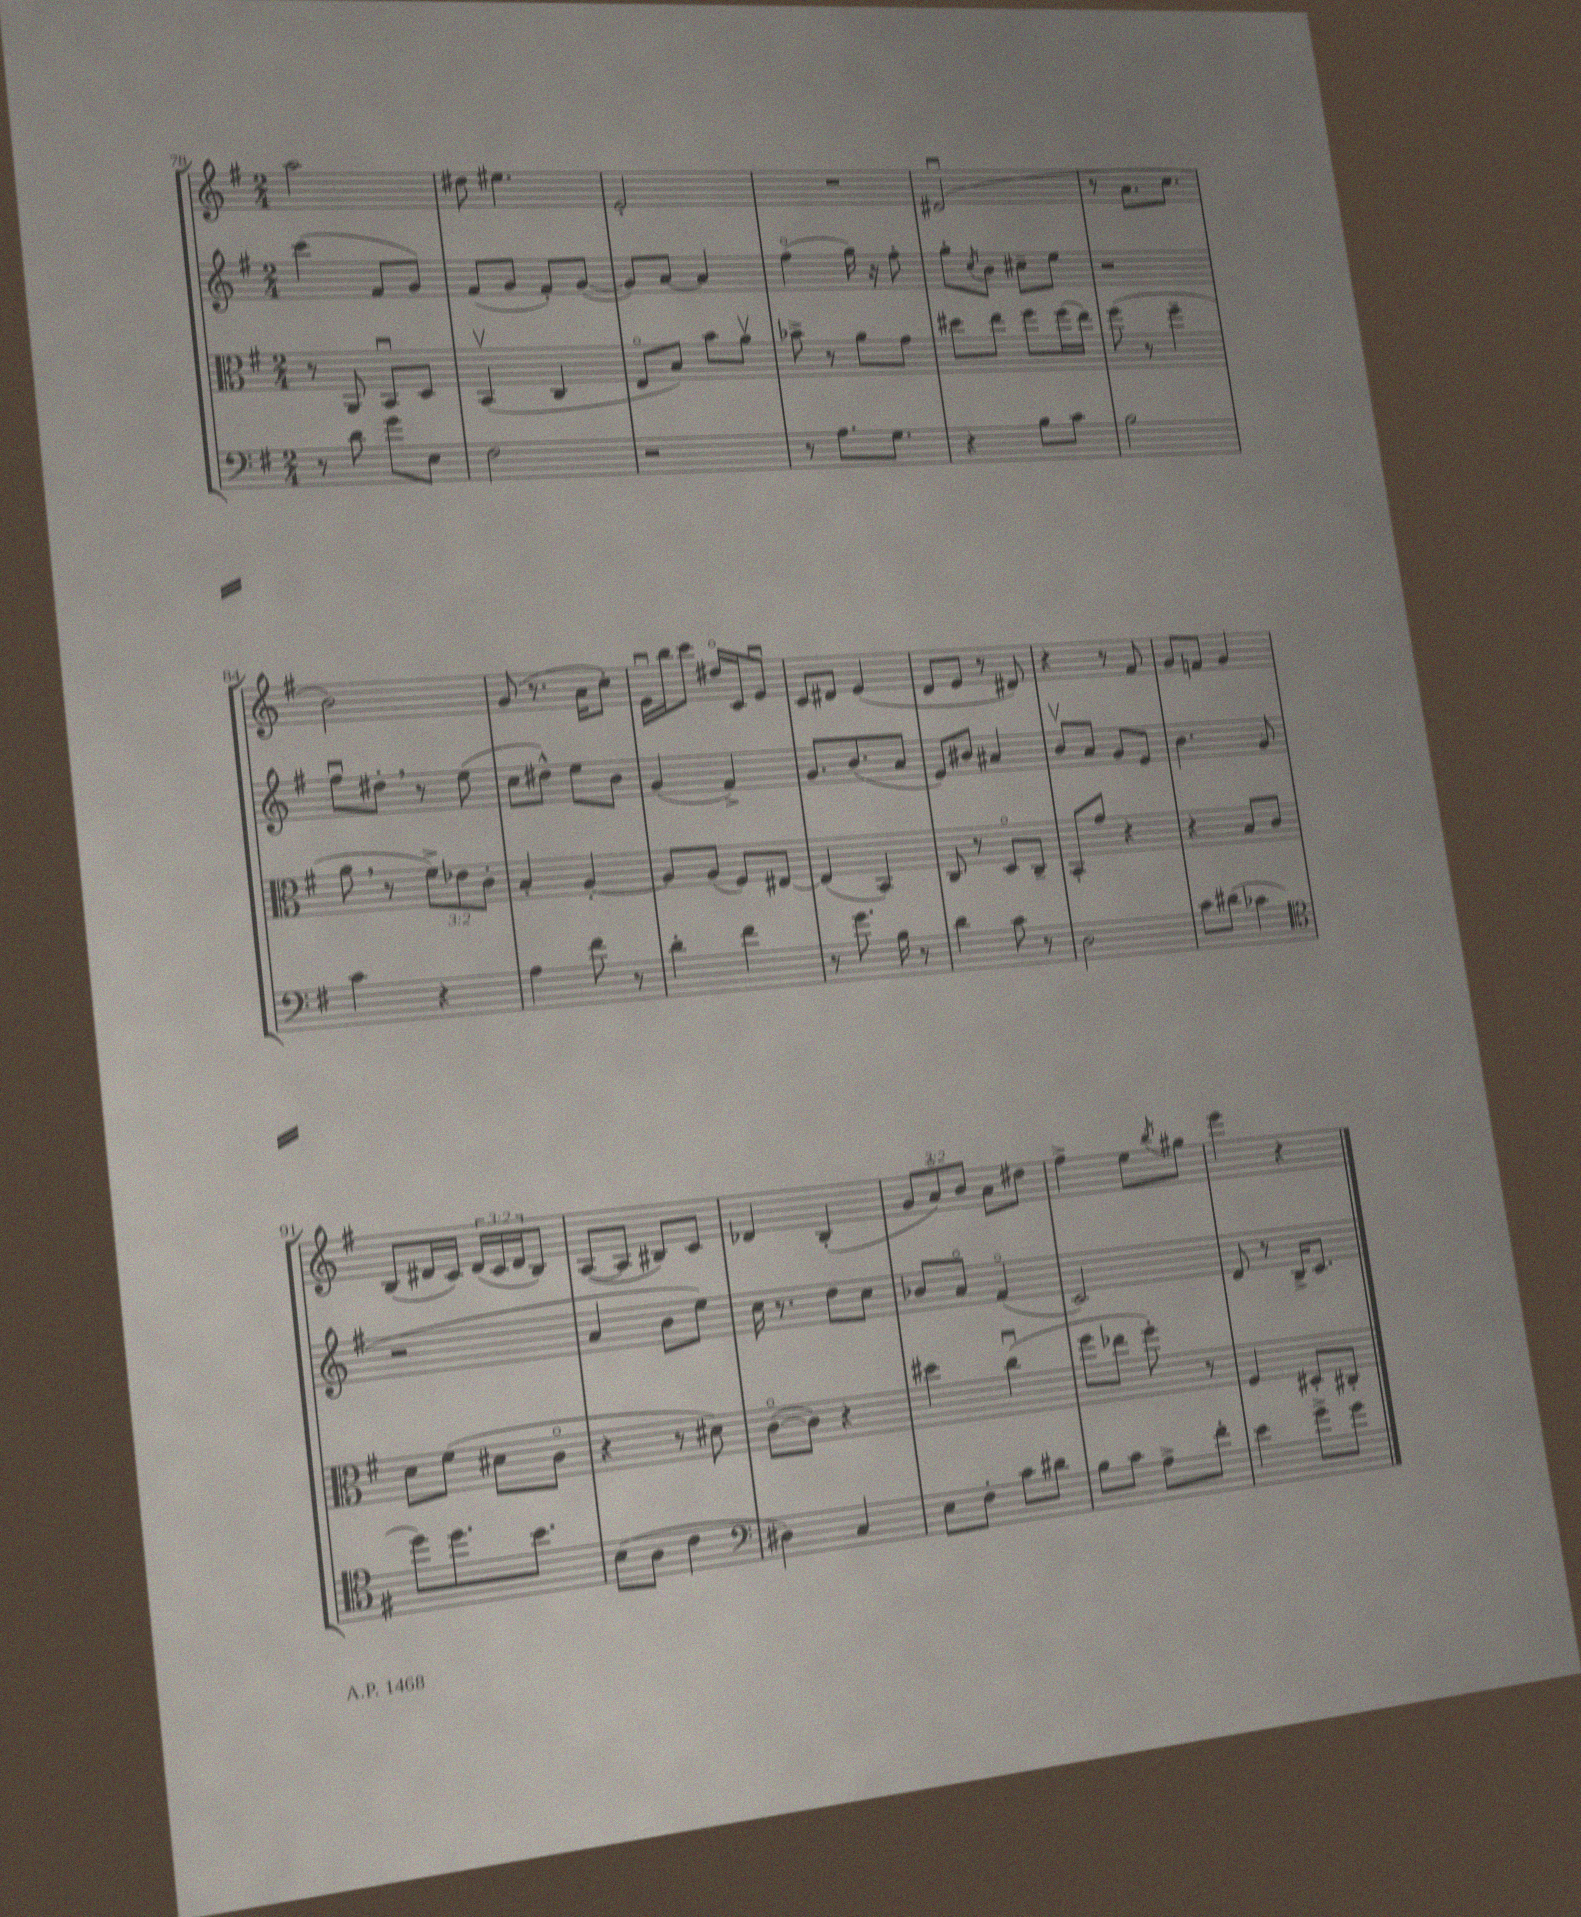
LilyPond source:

<<
\new StaffGroup <<
\new Staff = "s0" {
    \clef treble \key g \major \numericTimeSignature \time 2/4 \override Staff.TupletNumber.text = #tuplet-number::calc-fraction-text
    a''2 |
    dis''8 eis''4. |
    e'2-. |
    R2 |
    dis'2\downbow( |
    r8 a'8. c''8. |
    b'2) |
    g'8( r8. a'16 c''8-.) |
    e'16\downbow b''16 c'''8 dis''16\flageolet c'16 e'8\downbow |
    c'8 dis'8 e'4( |
    d'8 e'8 r8 dis'8) |
    r4 r8 fis'8 |
    g'8 f'8 g'4 |
    b8( dis'16 c'16) \tuplet 3/2 { dis'16( c'16 dis'16 } b8) |
    a8~( a8 bis8) c'8 |
    des'4 b4-.( |
    \tuplet 3/2 { g'8 a'8\flageolet) b'8 } a'8 dis''8 |
    fis''4-> e''8 \acciaccatura { b''8 } gis''8 |
    e'''4 r4 \bar "|." |
}
\new Staff = "s1" {
    \clef treble \key g \major \numericTimeSignature \time 2/4
    c'''4( fis'8 g'8) |
    fis'8( g'8 fis'8-.) g'8~( |
    g'8) a'8~ a'4 |
    fis''4\flageolet( g''16) r16 fis''8-. |
    g''8-. \acciaccatura { c''8 } b'8 cis''8-- e''8 |
    r2 |
    fis''8\downbow dis''8-. \breathe r8 e''8( |
    c''8 dis''8-^) e''8 b'8 |
    g'4( fis'4->) |
    g'8. b'8.( a'8 |
    e'8) bis'8 ais'4 |
    b'8\upbow a'8 g'8 e'8 |
    b'4. g'8( |
    r2 |
    a'4 b'8 e''8) |
    c''16 r8. d''8 c''8 |
    bes'8 a'8\flageolet fis'4\flageolet( |
    c'2) |
    d'8 r8 b16-> c'8. \bar "|." |
}
\new Staff = "s2" {
    \clef alto \key g \major \numericTimeSignature \time 2/4 \override Staff.TupletNumber.text = #tuplet-number::calc-fraction-text
    r8 a,8 b,8\downbow d8 |
    b,4\upbow( c4 |
    e8\flageolet b8) b'8 a'8\upbow |
    bes'8-> r8 a'8 g'8 |
    dis''8 e''8 fis''8 fis''16( e''16) |
    fis''8( r8 fis''4-- |
    a'8 \breathe r8 \tuplet 3/2 { fis'8->) ees'8 c'8-. } |
    b4-. a4~-. |
    a8 a8( fis8) eis8~ |
    eis4( b,4) |
    c8 r8 d8\flageolet c8-- |
    b,8-. g'8 r4 |
    r4 b8 c'8 |
    d'8 fis'8( dis'8 c'8\flageolet |
    r4 r8 dis'8) |
    c'8~\flageolet( c'8) r4 |
    dis''4 c''4\downbow( |
    fis''8 ees''8 fis''8-.) r8 |
    fis4 dis8-. cis8-. \bar "|." |
}
\new Staff = "s3" {
    \clef bass \key g \major \numericTimeSignature \time 2/4
    r8 d'8 g'8 e8 |
    fis2 |
    r2 |
    r8 a8. g8. |
    r4 b8 c'8 |
    b2 |
    c'4 r4 |
    a4 fis'8 r8 |
    d'4-. fis'4 |
    r8 g'8. b16 r8 |
    d'4 c'8 r8 |
    d2 |
    c'8 dis'8( ces'4 |
    \clef tenor d''8) d''8. b'8. |
    b8( a8 c'4 |
    \clef bass dis4) c4 |
    e8 fis8-. c'8 dis'8 |
    b8 c'8 a8-> fis'8-. |
    e'4 g'8-> g'8 \bar "|." |
}
>>
>>
\layout { \context { \Score currentBarNumber = #78 } }
